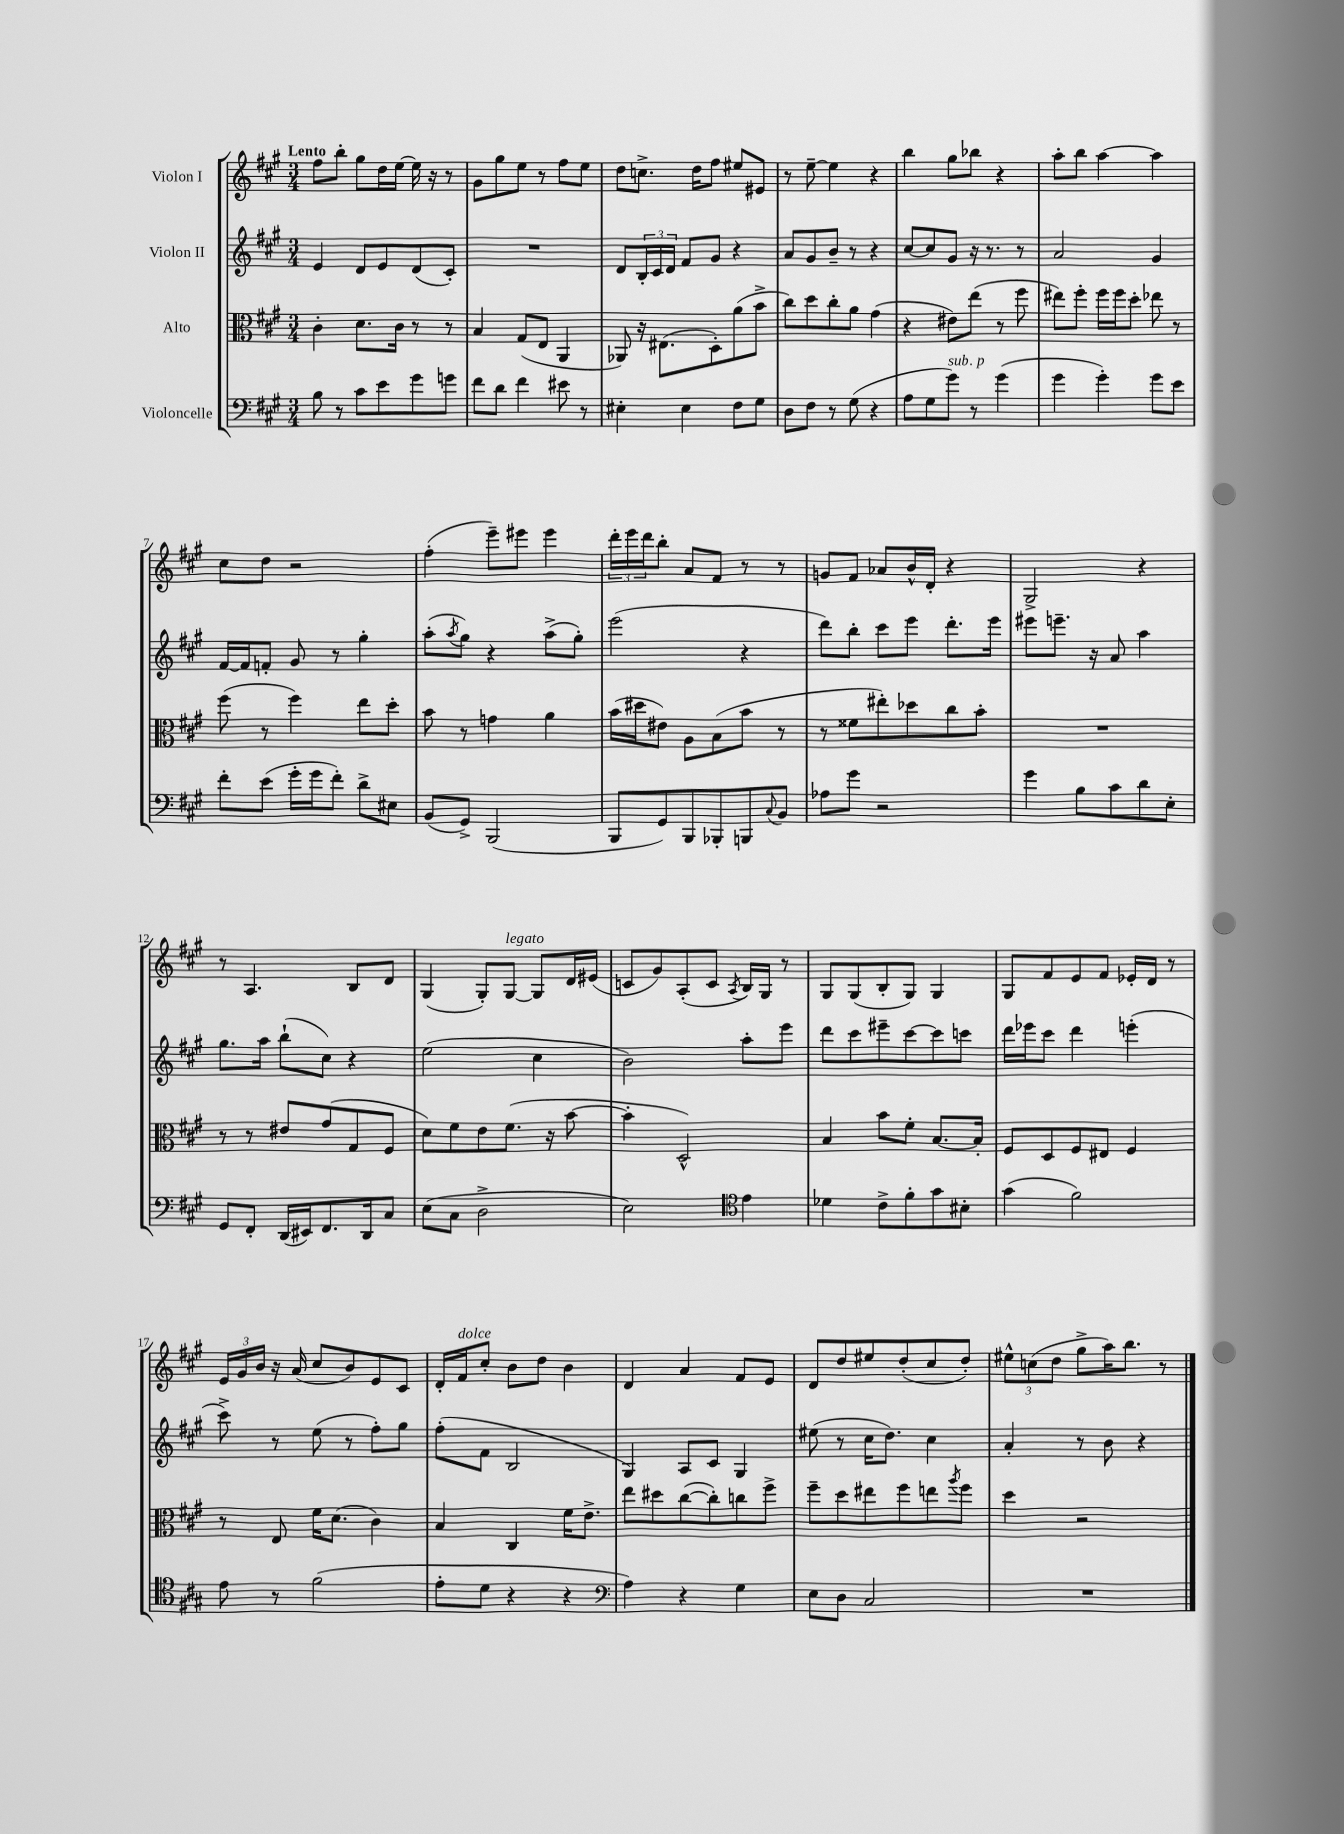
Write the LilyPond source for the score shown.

<<
\new StaffGroup <<
\new Staff = "s0" \with { instrumentName = "Violon I" } {
    \clef treble \key a \major \numericTimeSignature \time 3/4 \tempo "Lento"
    fis''8 b''8-. gis''8 d''16 e''16~ e''16 r16 r8 |
    gis'8 gis''8 e''8 r8 fis''8 e''8 |
    d''8 c''8.-> d''16 fis''8 eis''8 eis'8 |
    r8 e''8~-- e''4 r4 |
    b''4 gis''8 bes''8 r4 |
    a''8-. b''8 a''4~ a''4 |
    cis''8 d''8 r2 |
    fis''4-.( e'''8--) eis'''8 eis'''4 |
    \tuplet 3/2 { d'''16-. e'''16 d'''16 } b''8-. a'8 fis'8 r8 r8 |
    g'8 fis'8 aes'8 b'16-^ d'16-. r4 |
    gis2-> r4 |
    r8 a4. b8 d'8 |
    gis4( gis8-.) gis8~^\markup { \italic "legato" } gis8 d'16 eis'16( |
    c'8 gis'8) a8-.( c'8 \acciaccatura { a8 } b16) gis16 r8 |
    gis8 gis8( b8-. gis8) gis4 |
    gis8 fis'8 e'8 fis'8 ees'16-. d'16 r8 |
    \tuplet 3/2 { e'16 gis'16 b'16 } r16 a'16( cis''8 b'8) e'8 cis'8 |
    d'16-. fis'16^\markup { \italic "dolce" } cis''8-. b'8 d''8 b'4 |
    d'4 a'4 fis'8 e'8 |
    d'8 d''8 eis''8 d''8-.( cis''8 d''8-.) |
    \tuplet 3/2 { eis''8-^ c''8( d''8 } gis''8-> a''16) b''8. r8 \bar "|." |
}
\new Staff = "s1" \with { instrumentName = "Violon II" } {
    \clef treble \key a \major \numericTimeSignature \time 3/4
    e'4 d'8 e'8 d'8( cis'8-.) |
    R2. |
    d'8 \tuplet 3/2 { b16-. cis'16 d'16 } fis'8 gis'8 r4 |
    a'8 gis'8 b'8-- r8 r4 |
    cis''8~ cis''8 gis'8 r16 r8. r8 |
    a'2 gis'4 |
    fis'16~ fis'16 f'8-. gis'8 r8 gis''4-. |
    a''8-.( \acciaccatura { a''8 } gis''8) r4 a''8->( gis''8-.) |
    e'''2( r4 |
    d'''8) b''8-. cis'''8 e'''8 d'''8.-. e'''16 |
    eis'''8 e'''8.-- r16 a'8 a''4 |
    gis''8. a''16 b''8-!( cis''8) r4 |
    e''2( cis''4 |
    b'2) a''8-. e'''8 |
    d'''8 cis'''8 eis'''8-- cis'''8~ cis'''8 c'''8 |
    d'''16 ees'''16 cis'''8 d'''4 e'''4-.( |
    cis'''8->) r8 e''8( r8 fis''8-.) gis''8 |
    fis''8-.( fis'8 b2 |
    gis4) a8 cis'8 gis4 |
    eis''8( r8 cis''16 d''8.) cis''4 |
    a'4-. r8 b'8 r4 \bar "|." |
}
\new Staff = "s2" \with { instrumentName = "Alto" } {
    \clef alto \key a \major \numericTimeSignature \time 3/4
    cis'4-. d'8. cis'16 r8 r8 |
    b4 gis8( e8 a,4 |
    aes,8) r16 eis8.( d8-.) a'8( b'8-> |
    cis''8) d''8 cis''8-. a'8 gis'4( |
    r4 eis'8) e''8( r8 fis''8 |
    eis''8) fis''8-. fis''16 fis''16 d''8-. ees''8 r8 |
    fis''8( r8 fis''4) e''8 d''8-. |
    b'8 r8 g'4 a'4 |
    b'16( dis''16 eis'8) a8 b8( b'8 r8 |
    r8 fisis'8 eis''8-.) des''8 cis''8 b'8-. |
    R2. |
    r8 r8 eis'8 gis'8( gis8 fis8 |
    d'8) fis'8 e'8 fis'8.( r16 b'8~ |
    b'4-. d2-^) |
    b4 b'8 fis'8-. b8.~ b16-. |
    fis8 d8 fis8 eis8 fis4 |
    r8 e8 fis'16 d'8.( cis'4) |
    b4 cis4 fis'16 e'8.-> |
    e''8 dis''8 cis''8~( cis''8-.) c''8 fis''8-> |
    fis''8-- d''8 eis''8 fis''8 e''8 \acciaccatura { a''8 } fis''8 |
    d''4 r2 \bar "|." |
}
\new Staff = "s3" \with { instrumentName = "Violoncelle" } {
    \clef bass \key a \major \numericTimeSignature \time 3/4
    b8 r8 cis'8 e'8 gis'8 g'8 |
    fis'8 d'8 fis'4 eis'8 r8 |
    eis4-. eis4 fis8 gis8 |
    d8 fis8 r8 gis8( r4 |
    a8 gis8 gis'8^\markup { \italic "sub. p" }) r8 gis'4( |
    gis'4 gis'4-.) gis'8 e'8 |
    fis'8-. e'8( gis'16-. gis'16 fis'8-.) d'8-> eis8 |
    b,8( gis,8->) b,,2( |
    b,,8 gis,8) b,,8 bes,,8-. b,,8 \appoggiatura { cis8 } b,8 |
    aes8 gis'8 r2 |
    gis'4 b8 cis'8 d'8 e8-. |
    gis,8 fis,8-. d,16( eis,16) fis,8. d,16 cis8 |
    e8( cis8 d2-> |
    e2) \clef tenor e'4 |
    des'4 cis'8-> fis'8-. gis'8 bis8-. |
    gis'4( fis'2) |
    e'8 r8 fis'2( |
    e'8-. d'8 r4 r4 |
    \clef bass a4) r4 gis4 |
    e8 d8 cis2 |
    R2. \bar "|." |
}
>>
>>
